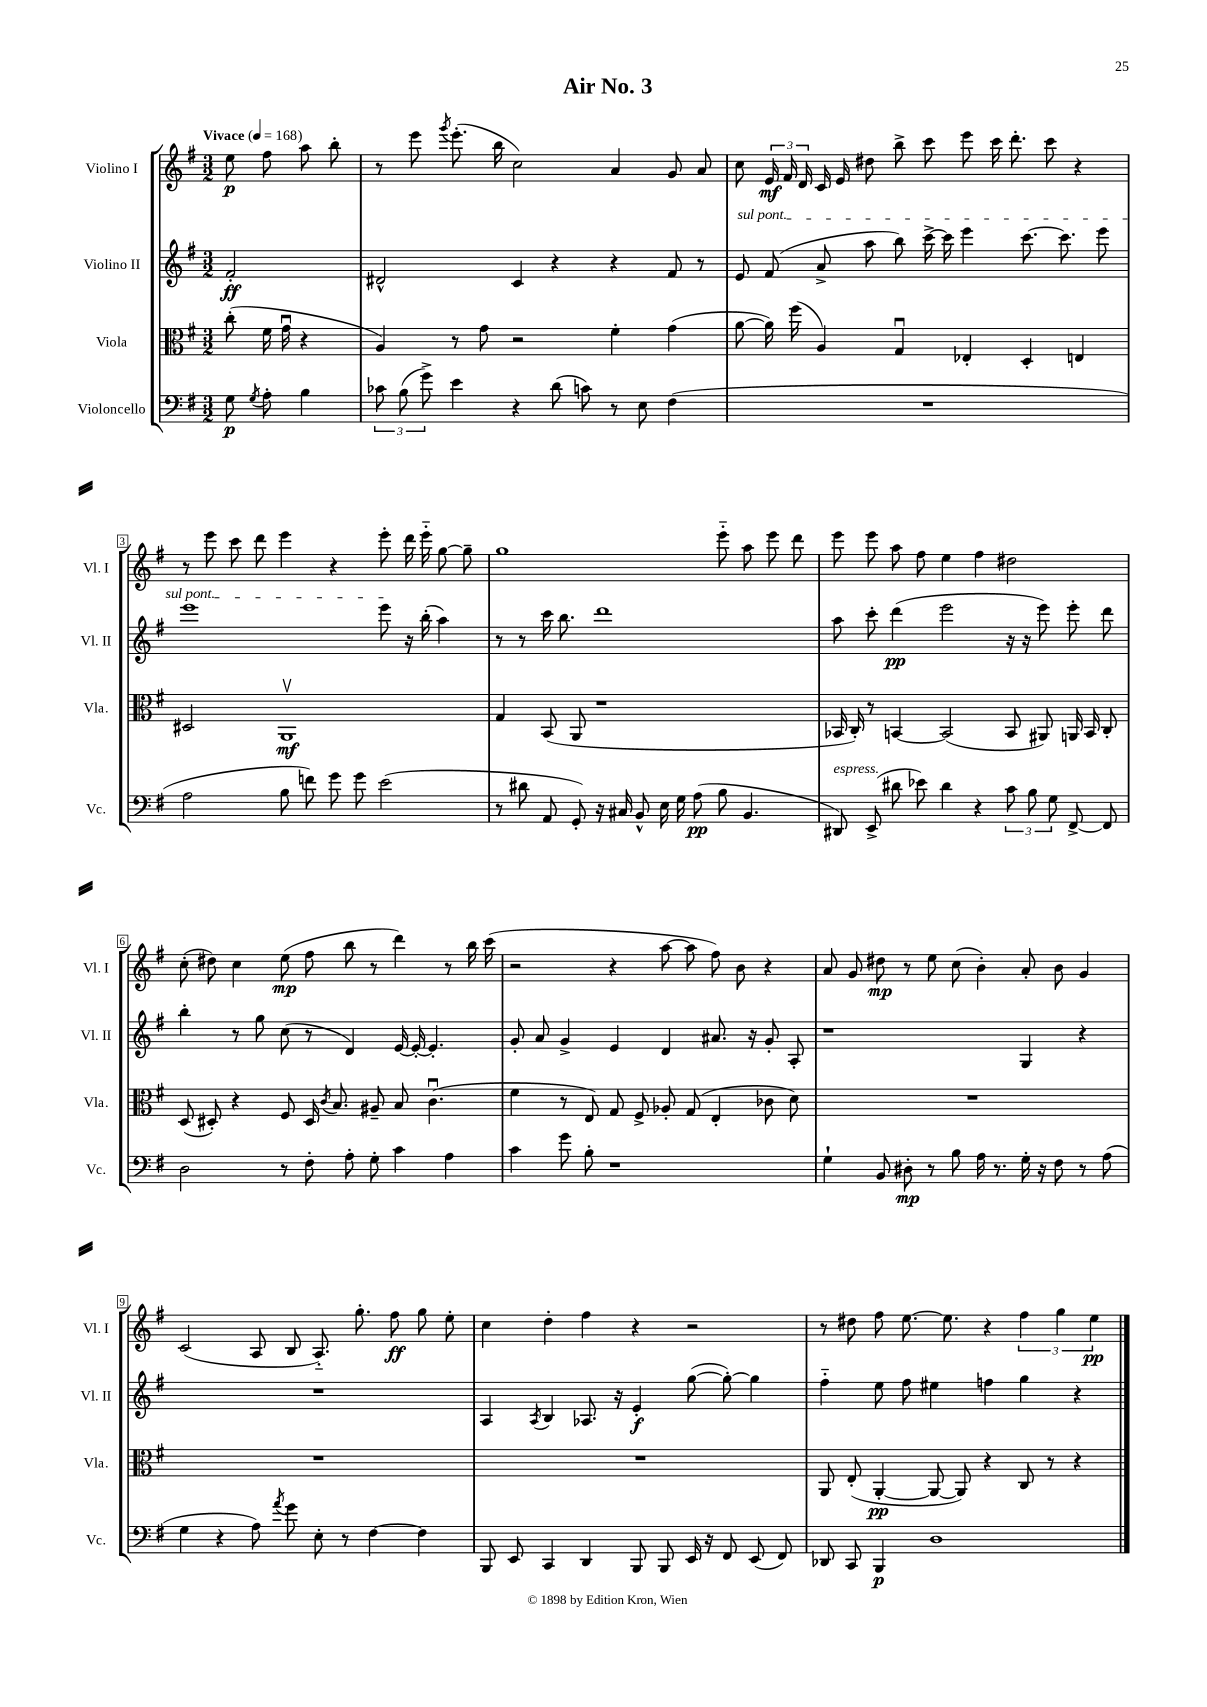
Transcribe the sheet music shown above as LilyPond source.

\header { title = "Air No. 3" }
<<
\new StaffGroup <<
\new Staff = "s0" \with { instrumentName = "Violino I" shortInstrumentName = "Vl. I" } {
    \clef treble \key g \major \numericTimeSignature \time 3/2 \partial 2 \tempo "Vivace" 4 = 168
    \autoBeamOff e''8\p fis''8 a''8 b''8-. |
    r8 e'''8 \acciaccatura { g'''8 } e'''8.-.( b''16 c''2) a'4 g'8 a'8 |
    c''8 \tuplet 3/2 { e'16\mf fis'16 d'16 } c'16 e'16 dis''8 b''8-> c'''8 e'''8 c'''16 d'''8.-. c'''8 r4 |
    r8 e'''8 c'''8 d'''8 e'''4 r4 e'''8-. d'''16 e'''16-_ g''8~ g''8-- |
    g''1 e'''8-_ a''8 e'''8 d'''8 |
    e'''8 e'''8 a''8 fis''8 e''4 fis''4 dis''2 |
    c''8-.( dis''8) c''4 e''8\mp( fis''8 b''8 r8 d'''4) r8 b''16 c'''16( |
    r2 r4 a''8~ a''8 fis''8) b'8 r4 |
    a'8 g'8 dis''8\mp r8 e''8 c''8( b'4-.) a'8-. b'8 g'4 |
    c'2( a8 b8 a8.-_) g''8.-. fis''8\ff g''8 e''8-. |
    c''4 d''4-. fis''4 r4 r2 |
    r8 dis''8 fis''8 e''8.~ e''8. r4 \tuplet 3/2 { fis''4 g''4 e''4\pp } \bar "|." |
}
\new Staff = "s1" \with { instrumentName = "Violino II" shortInstrumentName = "Vl. II" } {
    \clef treble \key g \major \numericTimeSignature \time 3/2 \partial 2
    \autoBeamOff fis'2-.\ff |
    dis'2-^ c'4 r4 r4 fis'8 r8 |
    \once \override TextSpanner.bound-details.left.text = \markup { \italic "sul pont." } e'8\startTextSpan fis'8( a'8-> a''8 b''8) c'''16~-> c'''16 e'''4 c'''8.~ c'''8. e'''8 |
    e'''1 e'''8\stopTextSpan r16 b''16-.( a''4) |
    r8 r8 c'''16 b''8. d'''1 |
    a''8 c'''8-. d'''4\pp( e'''2 r16 r16 e'''8) e'''8-. d'''8 |
    b''4-. r8 g''8 c''8( r8 d'4) e'16~ e'16~-. e'4.-. |
    g'8-. a'8 g'4-> e'4 d'4 ais'8. r16 g'8-. a8-. |
    r1 g4 r4 |
    R1. |
    a4 \acciaccatura { a8 } b4 aes8. r16 e'4-.\f g''8~( g''8~-.) g''4 |
    fis''4-_ e''8 fis''8 eis''4 f''4 g''4 r4 \bar "|." |
}
\new Staff = "s2" \with { instrumentName = "Viola" shortInstrumentName = "Vla." } {
    \clef alto \key g \major \numericTimeSignature \time 3/2 \partial 2
    \autoBeamOff c''8-.( fis'16 g'16\downbow r4 |
    a4) r8 g'8 r2 fis'4-. g'4( |
    a'8~ a'16) fis''16( a4) g4\downbow ees4-. d4-. e4 |
    dis2 a,1\upbow\mf |
    g4 b,8( a,8 r1 |
    bes,16 c16-.) r8 b,4~ b,2( b,8 ais,8) a,16 b,16 c8-. |
    d8( dis8-.) r4 fis8 dis16 \acciaccatura { c'8 } b8. ais8-- b8 c'4.\downbow( |
    fis'4 r8 e8) g8 fis8-> aes8-. g8( e4-. ces'8 d'8) |
    R1. |
    R1. |
    R1. |
    a,8 e8-.( a,4~-.\pp a,8~ a,8) r4 c8 r8 r4 \bar "|." |
}
\new Staff = "s3" \with { instrumentName = "Violoncello" shortInstrumentName = "Vc." } {
    \clef bass \key g \major \numericTimeSignature \time 3/2 \partial 2
    \autoBeamOff g8\p \acciaccatura { g8 } a8-. b4 |
    \tuplet 3/2 { ces'8 b8( g'8->) } e'4 r4 d'8( c'8) r8 e8 fis4( |
    R1. |
    a2 b8 f'8) g'8 g'8 e'2( |
    r8 dis'8 a,8 g,8-.) r16 cis16 b,8-^ e16 g16 a8\pp( b8 b,4. |
    dis,8^\markup { \italic "espress." }) e,8->( dis'8 ees'8) dis'4 r4 \tuplet 3/2 { c'8 b8 g8 } fis,8~-> fis,8 |
    d2 r8 fis8-. a8-. g8-. c'4 a4 |
    c'4 g'8 b8-. r1 |
    g4-! b,8 dis8-.\mp r8 b8 a16 r8. g16-. r16 fis8 r8 a8( |
    g4 r4 a8) \acciaccatura { a'8 } g'8 e8-. r8 fis4~ fis4 |
    b,,8 e,8 c,4 d,4 b,,8 b,,8 e,16 r16 fis,8 e,8( fis,8) |
    des,8 c,8 b,,4\p d1 \bar "|." |
}
>>
>>
\layout { \context { \Score \override BarNumber.stencil = #(make-stencil-boxer 0.1 0.3 ly:text-interface::print) } }
